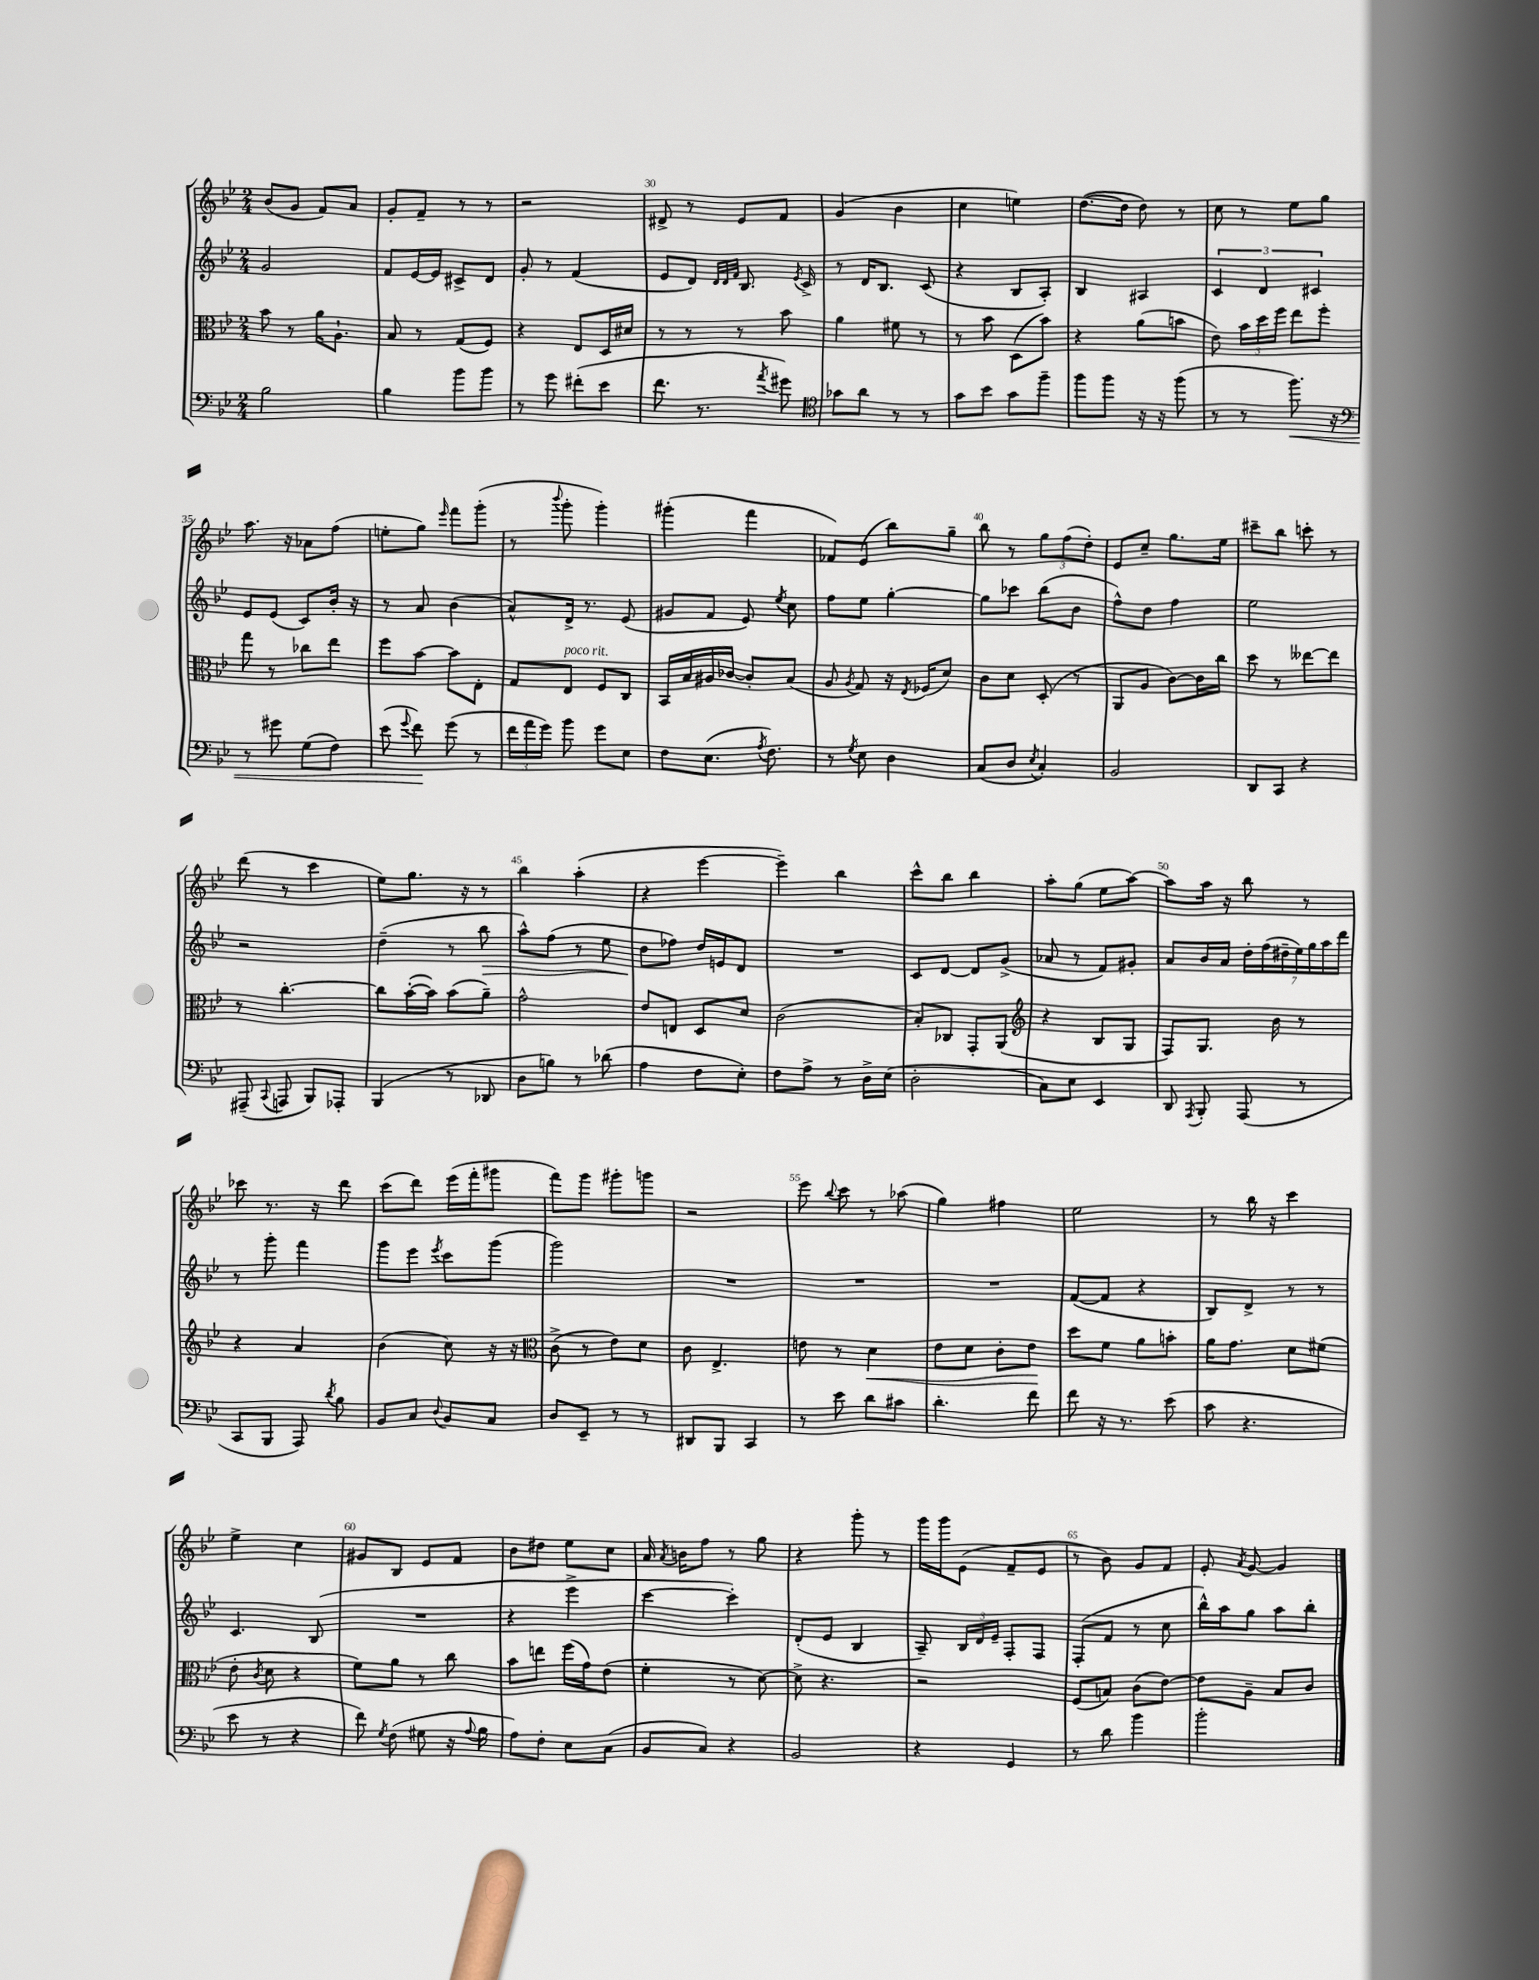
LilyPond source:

<<
\new StaffGroup <<
\new Staff = "s0" {
    \clef treble \key bes \major \numericTimeSignature \time 2/4
    \autoBeamOff bes'8[( g'8] f'8[) a'8] |
    g'8[-. f'8]-- r8 r8 |
    r2 |
    dis'8-> r8 ees'8[ f'8] |
    g'4( bes'4 |
    c''4 e''4) |
    d''8.[~( d''16] d''8) r8 |
    c''8 r8 ees''8[ g''8] |
    a''8. r16 aes'8[ f''8]( |
    e''8[-. g''8]) \grace { ees'''16 } f'''8[ g'''8]-.( |
    r8 \appoggiatura { bes'''8 } g'''8-. g'''4-.) |
    gis'''4-.( f'''4 |
    fes'8[) ees'8]( bes''8[) g''8]-- |
    bes''8 r8 \tuplet 3/2 { g''8[ f''8( d''8]-.) } |
    ees'8[ c''8]-- g''8.[ ees''16] |
    cis'''8[-- bes''8] c'''8-. r8 |
    d'''8( r8 c'''4 |
    ees''8[) g''8.] r16 r8 |
    bes''4 a''4-.( |
    r4 ees'''4~ |
    ees'''4--) bes''4 |
    c'''8[-^ bes''8] bes''4 |
    a''8[-. g''8]( ees''8[ a''8]~) |
    a''8[ a''16] r16 bes''8 r8 |
    ces'''8 r8. r16 d'''8 |
    c'''8[( d'''8]) ees'''16[( f'''16-. gis'''8] |
    f'''8[) g'''8] gis'''8[-. g'''8] |
    r2 |
    ees'''8 \appoggiatura { bes''8 } c'''8 r8 aes''8( |
    g''4) fis''4 |
    ees''2 |
    r8 bes''16 r16 c'''4 |
    ees''4-> c''4 |
    gis'8[ bes8] ees'8[ f'8] |
    bes'8[ dis''8] ees''8[ c''8] |
    a'16 \acciaccatura { a'8 } b'16[ f''8] r8 g''8 |
    r4 g'''8-. r8 |
    g'''16[ g'''16 ees'8]( f'8[-- ees'8] |
    r8 bes'8) g'8[ f'8] |
    ees'8-. \acciaccatura { a'8 } g'8~ g'4 \bar "|." |
}
\new Staff = "s1" {
    \clef treble \key bes \major \numericTimeSignature \time 2/4
    \autoBeamOff g'2 |
    f'8[ ees'16~ ees'16] cis'8[-> d'8] |
    g'8-. r8 f'4( |
    ees'8[ d'8]) \grace { d'32[ d'32 f'32] } bes8. \acciaccatura { ees'8 } c'16-> |
    r8 d'16[ bes8.] c'8( |
    r4 bes8[ a8]-.) |
    bes4 ais4 |
    \tuplet 3/2 { c'4 d'4 cis'4 } |
    ees'8[ ees'8]( c'8[) bes'16]-. r16 |
    r8 a'8 bes'4( |
    a'8[-^) d'16]-> r8. ees'8( |
    gis'8[ f'8] ees'8) \acciaccatura { ees''8 } c''8 |
    f''8[ ees''8] g''4~-. |
    g''8[ ces'''8] bes''8[( bes'8] |
    f''8[-^) d''8] f''4 |
    ees''2 |
    r2 |
    d''4--( r8 bes''8\> |
    a''8[-^) f''8]( r8 ees''8 |
    d''8[\! fes''8]) d''16[ e'16 d'8] |
    R2 |
    c'8[ d'8]~ d'8[ g'8]->( |
    aes'8 r8 f'8[) gis'8]-. |
    a'8[ bes'16 a'16] \tuplet 7/4 { d''16[-. f''16( dis''16-- ees''16) g''16 a''16 d'''16] } |
    r8 g'''8-. f'''4 |
    g'''8[ ees'''8] \acciaccatura { ees'''8 } c'''8[ g'''8]( |
    g'''2) |
    R2 |
    R2 |
    R2 |
    f'8[~( f'8] r4 |
    bes8[) d'8]-> r8 r8 |
    c'4. bes8( |
    R2 |
    r4 ees'''4-> |
    c'''4~ c'''4-.) |
    d'8[-.( ees'8] bes4 |
    a8--) \tuplet 3/2 { bes16[ d'16 ees'16]-- } f8[-. f8] |
    f8[-.( f'8] r8 c''8 |
    bes''16[-^) a''16 g''8] a''8[ bes''8]-. \bar "|." |
}
\new Staff = "s2" {
    \clef alto \key bes \major \numericTimeSignature \time 2/4
    \autoBeamOff bes'8 r8 a'16[ a8.]-! |
    bes8 r8 g8[( f8]) |
    r4 ees8[ d16 dis'16] |
    r8 r8 r8 bes'8 |
    a'4 fis'8 r8 |
    r8 bes'8 d8[( bes'8]) |
    r4 a'8[( b'8] |
    ees'8) \tuplet 3/2 { bes'16[ d''16 f''16] } ees''8[ f''8]-. |
    g''8 r8 ces''8[ ees''8] |
    f''8[ bes'8]~ bes'8[ ees8]-. |
    g8[ ees8]^\markup { \italic "poco rit." } f8[ c8] |
    bes,16[ bes16 ais16 ces'16]~ ces'8[-. bes8]( |
    a8 \acciaccatura { a8 } g8) r16 \acciaccatura { ees8 } fes16[( d'8]) |
    c'8[ d'8] d8-.( r8 |
    a,8[ a8] c'8[~) c'16 c''16] |
    d''8 r8 eeses''8[~ eeses''8] |
    r8 c''4.~-. |
    c''8[ bes'16~-.( bes'16]) bes'8[( a'8]--) |
    g'2-^ |
    ees'8[ e8] d8[ d'8] |
    c'2( |
    bes8[-.) ces8] g,8[-. a,8]( |
    \clef treble r4 bes8[ g8] |
    f8[) g8.] bes'16 r8 |
    r4 a'4 |
    bes'4( c''8) r16 r16 |
    \clef alto c'8->( r8 ees'8[) d'8] |
    c'8 ees4.-> |
    e'8 r8 d'4\< |
    ees'8[ d'8] c'8[-. ees'8]\! |
    d''8[ f'8] a'8[ b'8]-. |
    a'16[ g'8.] d'8[ fis'8]( |
    ees'8-. \acciaccatura { c'8 } d'8 r4 |
    f'8[) a'8] r8 c''8 |
    bes'8[ e''8] f''16[( g'16) ees'8]( |
    f'4-. r8 d'8~) |
    d'8-> r4. |
    r2 |
    f8[( b8]) c'8[( ees'8]~) |
    ees'8[ a8]-- bes8[ c'8] \bar "|." |
}
\new Staff = "s3" {
    \clef bass \key bes \major \numericTimeSignature \time 2/4
    \autoBeamOff bes2 |
    bes4 bes'8[ bes'8] |
    r8 g'8 fis'8[-.( ees'8] |
    f'8. r8. \acciaccatura { a'8 } gis'8) |
    \clef tenor ges'8[ a'8] r8 r8 |
    g'8[ bes'8] g'8[ f''8]-- |
    f''8[ f''8] r16 r16 f''8( |
    r8 r8 f''8.\<) r16 |
    \clef bass r8 gis'8 g8[( f8]) |
    ees'8( \appoggiatura { g'8 } f'8\!) g'8( r8 |
    \tuplet 3/2 { f'16[ a'16 g'16]) } bes'8 g'8[ ees8] |
    f8[ ees8.]( \acciaccatura { a8 } f8.) |
    r8 \acciaccatura { g8 } ees8 d4 |
    c8[( d8] \acciaccatura { ees8 } c4-.) |
    bes,2 |
    d,8[ c,8] r4 |
    ais,,8--( \appoggiatura { c,8 } a,,8 bes,,8[) aes,,8]-. |
    bes,,4( r8 des,8 |
    d8[ b8]) r8 des'8( |
    a4 f8[ ees8]-.) |
    f8[ a8]-> r8 d16[-> ees16]( |
    d2-. |
    c8[) ees8] ees,4 |
    d,8 \acciaccatura { a,,8 } bes,,8-. a,,8( r8 |
    c,8[ bes,,8] a,,8) \acciaccatura { d'8 } bes8 |
    bes,8[ c8] \appoggiatura { d8 } bes,8[ c8] |
    d8[ ees,8]-- r8 r8 |
    dis,8[ bes,,8] c,4 |
    r8 ees'8 d'8[ cis'8] |
    d'4.-. f'8 |
    f'8 r16 r8. ees'8( |
    c'8 r4. |
    ees'8 r8 r4 |
    f'8) \acciaccatura { g8 } f8( gis8 r16 \appoggiatura { a8 } bes16 |
    a8[) f8]-. ees8[ c8]( |
    bes,8[ c8]) r4 |
    bes,2 |
    r4 g,4 |
    r8 d'8 bes'4 |
    bes'2-. \bar "|." |
}
>>
>>
\layout { \context { \Score currentBarNumber = #27 \override BarNumber.break-visibility = ##(#f #t #t) barNumberVisibility = #(every-nth-bar-number-visible 5) } }
